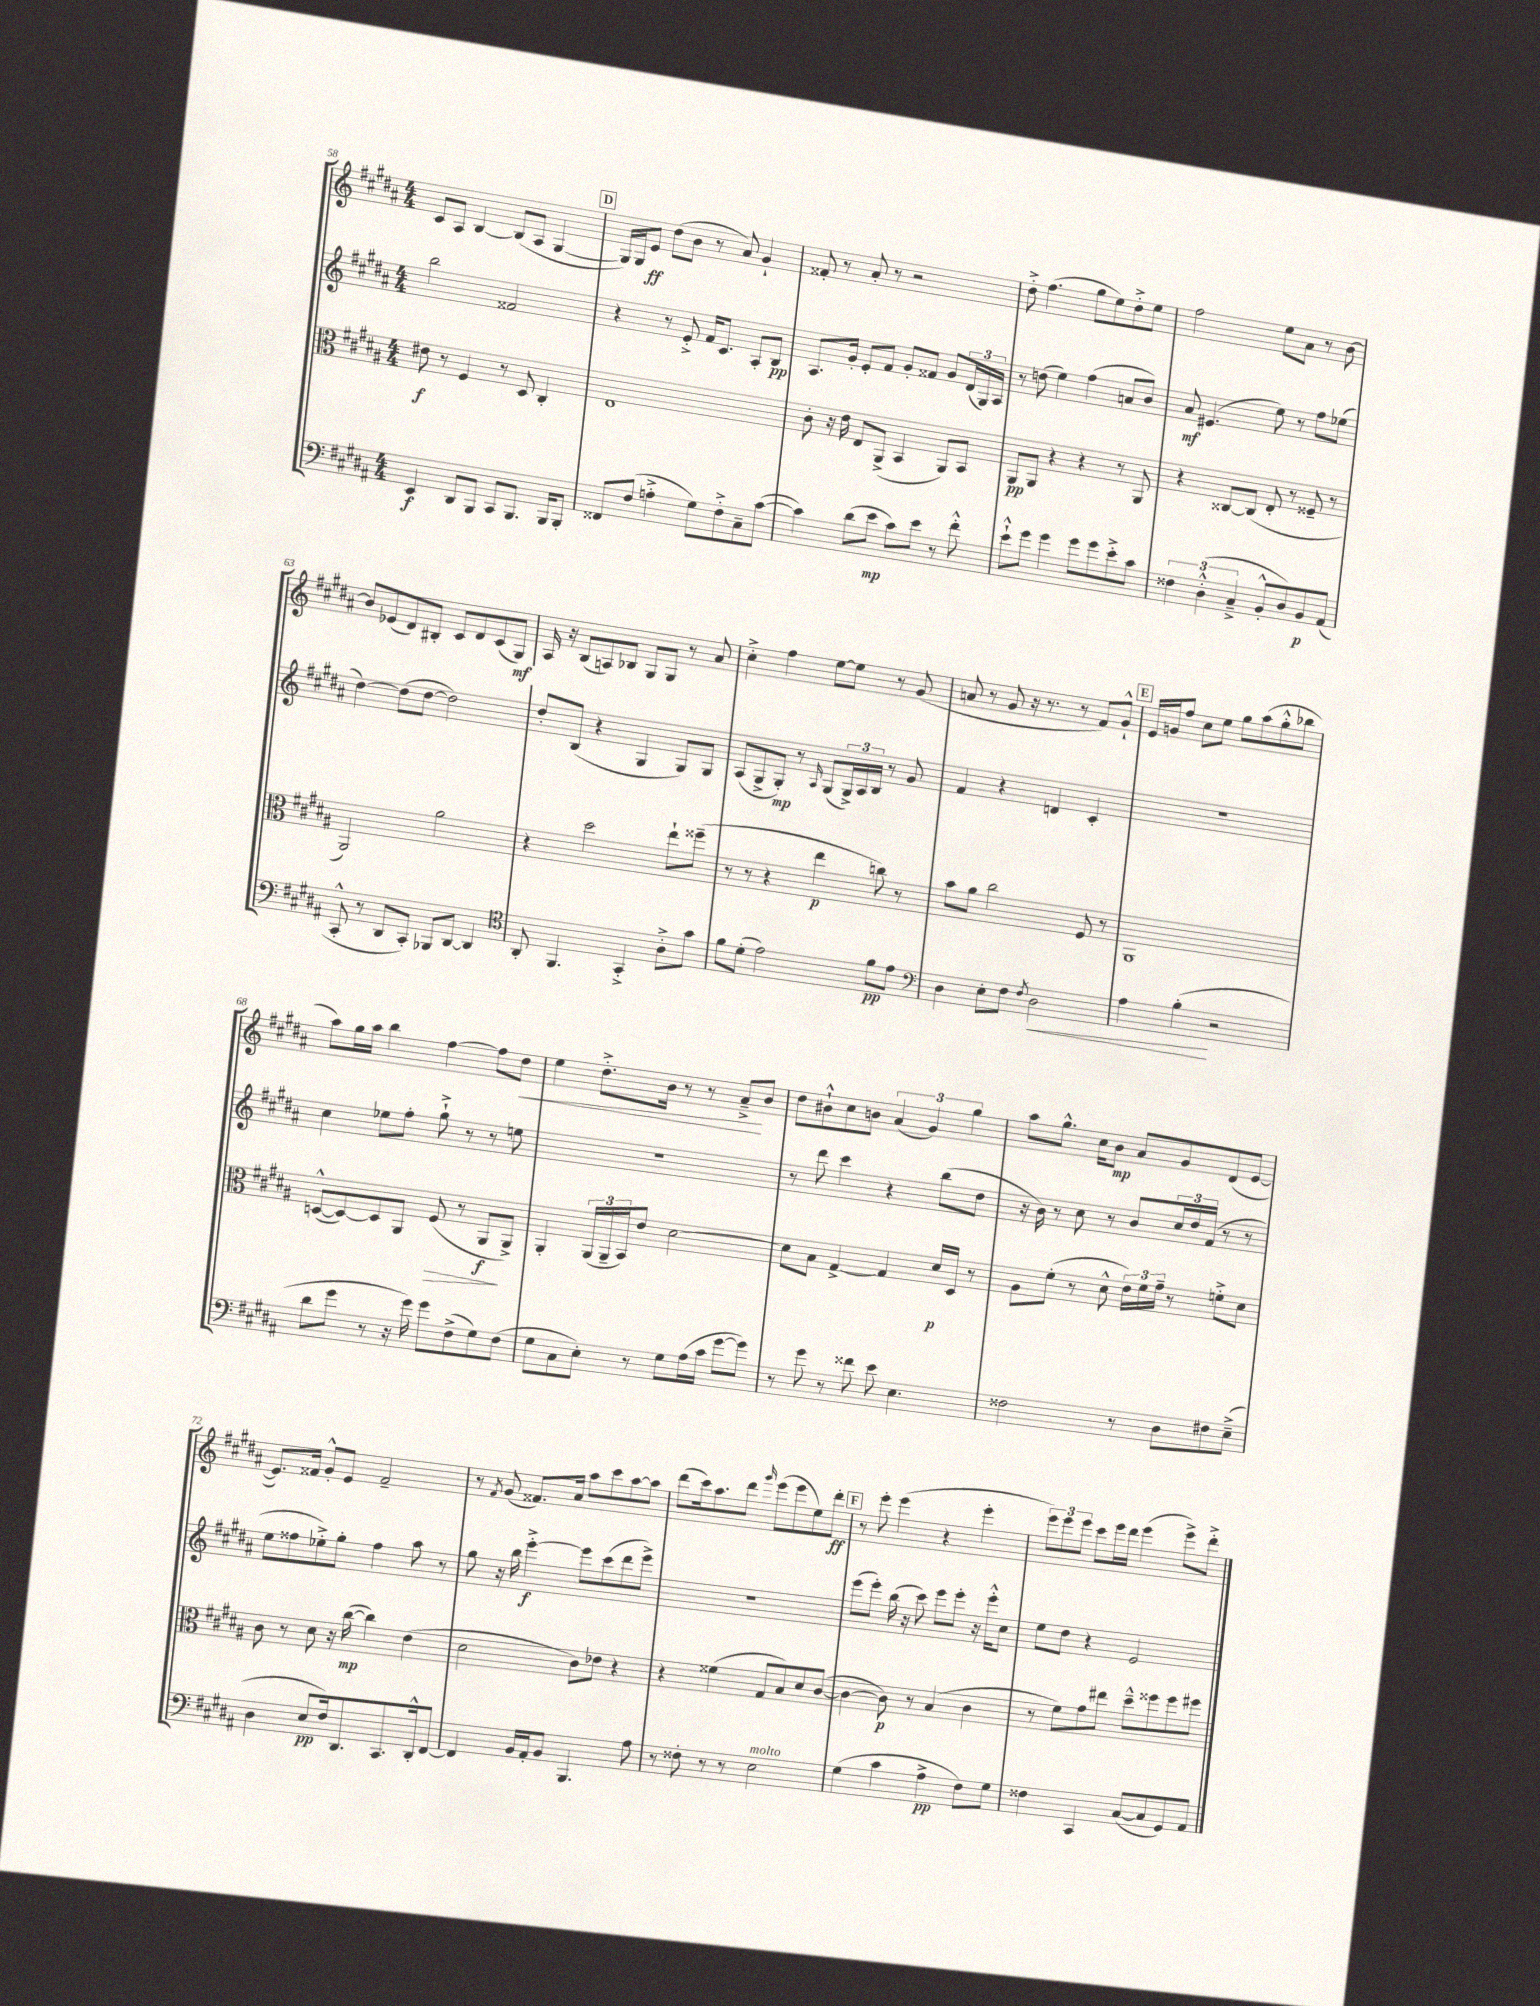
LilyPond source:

<<
\new StaffGroup <<
\new Staff = "s0" {
    \clef treble \key b \major \numericTimeSignature \time 4/4
    cis'8 ais8 b4~ b8( ais8 gis4~ |
    \mark \markup { \box "D" } gis16) gis16 e'8\ff dis''8( b'8 r8 ais'8) gis'4-! |
    fisis'8-. r8 ais'8-. r8 r2 |
    dis''8-.-> fis''4.( gis''8 e''8) dis''8-.-> e''8 |
    fis''2 e''8 ais'8 r8 b'8~ |
    b'8 ees'8( dis'8) bis8-. cis'8 dis'8 cis'8( gis8\mf) |
    ais16 r16 b8( a8) bes8 gis8 gis8 r8 ais'8 |
    cis''4-.-> fis''4 e''8~ e''8 r8 gis'8( |
    a'8 r8 gis'8 r16 r8. r8 fis'8) gis'8-!-^ |
    \mark \markup { \box "E" } e'16 g'16 fis''8 cis''8 e''8 gis''8 ais''8( gis''8-.-^ bes''8 |
    ais''8) gis''16 ais''16 b''4 fis''4~ fis''8 dis''8\< |
    e''4 dis''8.-.-> b'16 r8 r8 ais'8--->\! b'8 |
    dis''8 bis'8-!-^ cis''8 b'8 \tuplet 3/2 { ais'4( gis'4) gis''4 } |
    ais''8 gis''8.-^ cis''16 b'8\mp ais'8 gis'8 dis'8( e'8~ |
    e'8.) fisis'16 gis'8-.-^ e'8 fisis'2-- |
    r8 \acciaccatura { fis'8 } gis'8( fisis'8.) ais'16 ais''8 cis'''8 ais''8~ ais''8 |
    dis'''8( cis'''16) ais''8. dis'''8 \grace { gis'''16 } e'''8( e'''8 e''8) dis'''8-.\ff |
    \mark \markup { \box "F" } r8 e'''8-. e'''4( r4 e'''4-. |
    \tuplet 3/2 { e'''8) e'''8 e'''8 } cis'''8 e'''16 dis'''16 e'''4( e'''8->) dis'''8-.-> \bar "|." |
}
\new Staff = "s1" {
    \clef treble \key b \major \numericTimeSignature \time 4/4
    b''2 fisis'2 |
    \mark \markup { \box "D" } r4 r8 e'8-.-> fis'16 cis'8. ais8-. b8\pp |
    ais8. gis'16-. e'8-. fis'8 gis'8-. fisis'8 gis'8 \tuplet 3/2 { dis'16( gis16) ais16 } |
    r8 d''8( e''4) fis''4( a'8 b'8) |
    ais'8\mf eis'4.( e''8) r8 fis''8 ees''8( |
    dis''4~) dis''8( dis''8~ dis''2) |
    dis''8-. b8( r4 gis4 gis8) gis8 |
    ais8( gis8-> gis8-.\mp) r8 \grace { ais16 } gis8( \tuplet 3/2 { gis16->) ais16 b16 } r8 gis'8 |
    fis'4 r4 d'4 cis'4-. |
    \mark \markup { \box "E" } R1 |
    cis''4 ees''8 fis''8-. gis''8-!-> r8 r8 e''8 |
    R1 |
    r8 dis'''8 cis'''4 r4 b''8( dis''8 |
    r16 b'16) r8 cis''8 r8 b'8 \tuplet 3/2 { cis''16 dis''16 fis'16( } r8 r8 |
    e''8 fisis''8 ees''8-.->) gis''8-. fisis''4 ais''8 r8 |
    gis''8 r16 b''16 e'''4~-.->\f e'''8 cis'''8( dis'''8 e'''8->) |
    r1 |
    \mark \markup { \box "F" } e'''8( e'''8-.) b''16( r16 cis'''8) e'''8 e'''8-. r16 e'''16-.-^ cis''8 |
    e''8 dis''8 r4 e'2 \bar "|." |
}
\new Staff = "s2" {
    \clef alto \key b \major \numericTimeSignature \time 4/4
    eis'8\f r8 fis4 r8 dis8 cis4-. |
    \mark \markup { \box "D" } e1 |
    cis'8-. r16 e'16 e8 ais,8->( b,4 ais,8) b,8 |
    ais,8\pp ais,8 r4 r4 r8 ais,8 |
    r4 cisis8~ cisis8( e8-. r8 fisis8-- r8 |
    ais,2) ais'2 |
    r4 dis''2 e''8-! fisis''8--( |
    r8 r8 r4 e''4\p c''8) r8 |
    b'8 ais'8 cis''2 fis8 r8 |
    \mark \markup { \box "E" } ais,1 |
    d8~-^( d8~) d8 ais,8 fis8\>( r8 ais,8\f\! ais,8->) |
    ais,4-. \tuplet 3/2 { ais,16( ais,16-- b,16) } e'8 dis'2~ |
    dis'8 b8 gis4~-> gis4 dis'16\p dis16 r8 |
    ais8 fis'8-.( r8 dis'8-^ \tuplet 3/2 { e'16) fis'16 gis'16-- } r8 f'8-.-> dis'8 |
    cis'8 r8 dis'8 r16 cis''16~\mp( cis''4) e'4( |
    dis'2 cis'8) ees'8 r4 |
    r4 fisis'4( gis8 b8) dis'8 cis'8~( |
    \mark \markup { \box "F" } cis'4~ cis'8\p) r8 b4( cis'4 |
    r8 fis'8) gis'8 eis''8 dis''8---^ fisis''8 fisis''8 fis''8 \bar "|." |
}
\new Staff = "s3" {
    \clef bass \key b \major \numericTimeSignature \time 4/4
    e,4\f dis,8 b,,8 cis,8 b,,8. b,,16 b,,8-. |
    \mark \markup { \box "D" } fisis,8 fis8( a4-.-> gis8) fis8-.-> cis8-- cis'8~( |
    cis'4) dis'8( e'8\mp cis'8) e'8 r8 fis'8-.-^ |
    e'8-!-^ gis'8 gis'4 gis'8 gis'8 e'8-.-> cis'8 |
    \tuplet 3/2 { fisis4 dis4-.-^( cis4---> } b,8-.-^ dis8) b,8\p ais,8( |
    cis,8-.-^ r8 dis,8 cis,8-.) bes,,8 dis,8~ dis,4 |
    \clef tenor ais,8-. fis,4. gis,4-.-> ais8-.-> gis'8 |
    fis'8 dis'8-.( e'2) fis'8\pp e'8 |
    \clef bass dis4 e8-. fis8 \acciaccatura { fis8 } dis2\< |
    \mark \markup { \box "E" } ais4 b4-.\!( r2 |
    dis'8 gis'8 r8 r16 gis'16) gis'8 fis8->( gis8) fis8( |
    gis8 cis8 e8-.) r8 gis8 ais16( cis'16 gis'8~ gis'8) |
    r8 gis'8 r8 fisis'8 e'8 e4. |
    fisis2 r8 dis8 fis8 e8--->( |
    dis4 e8\pp fis16) dis,8. cis,8. dis,16-.-^ fis,8~ |
    fis,4 b,16 ais,16-. b,8 b,,4. ais8 |
    r8 fisis8-. r8 r8 e2^\markup { \italic "molto" } |
    \mark \markup { \box "F" } gis4( cis'4 ais4->\pp fis8) gis8 |
    fisis4 cis,4 cis8~( cis8 gis,8) ais,8 \bar "|." |
}
>>
>>
\layout { \context { \Score currentBarNumber = #58 } }
